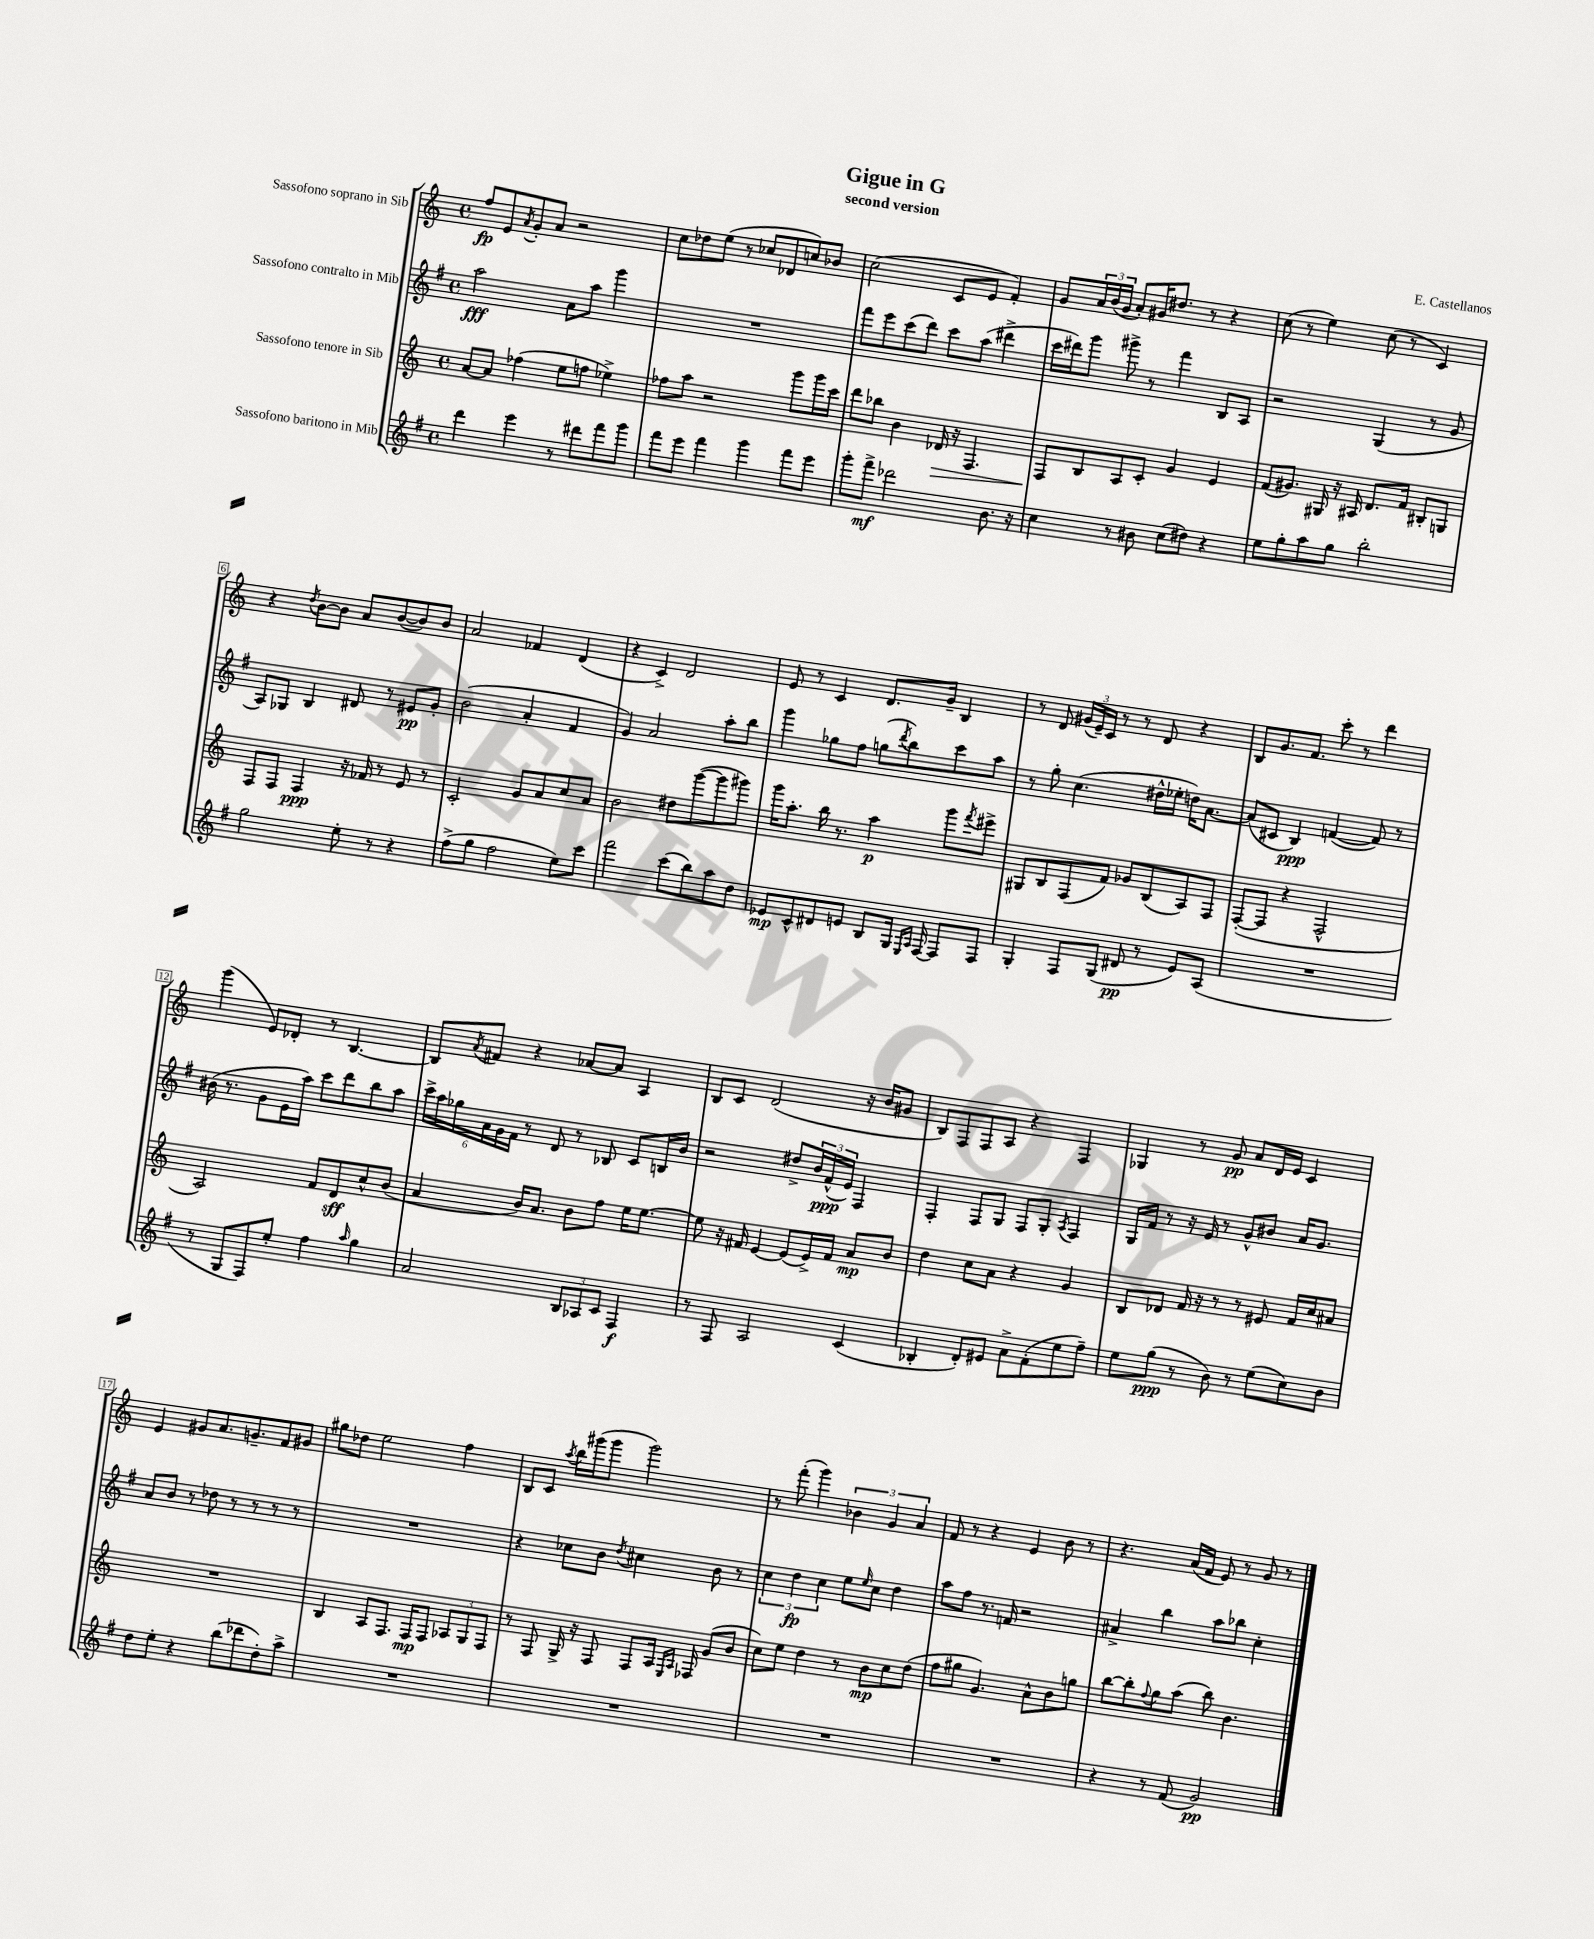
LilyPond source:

\header { title = "Gigue in G" composer = "E. Castellanos" subtitle = "second version" }
<<
\new StaffGroup <<
\new Staff = "s0" \with { instrumentName = "Sassofono soprano in Sib" } {
    \clef treble \key c \major \defaultTimeSignature \time 4/4
    f''8\fp e'8 \acciaccatura { a'8 } g'8-. a'8 r2 |
    c''8 des''8 e''8( r8 ces''8 des'8 c''8) bes'8 |
    c''2( c'8 e'8 f'4-.) |
    g'8 \tuplet 3/2 { a'16 b'16( g'16 } a'8-.) gis'16 dis''8. r8 r4 |
    c''8( r8 e''4) c''8( r8 c'4) |
    r4 \acciaccatura { d''8 } b'8~ b'8 a'8 b'8~( b'8) b'8 |
    a'2 fes'4 d'4( |
    r4 c'4->) d'2 |
    e'8 r8 c'4 d'8. g'16-- b4 |
    r8 d'8 \tuplet 3/2 { gis'16( e'16--) c'16 } r8 r8 d'8 r4 |
    b8 g'8. f'8. c'''8-. r8 d'''4 |
    g'''4( e'8) des'8-. r8 b4.~ |
    b8 \acciaccatura { a'8 } fis'8 r4 aes'8~ aes'8 a4 |
    b8 c'8 d'2( r16 b'16 gis'8 |
    b8) f8 f8 a8 r4 f4 |
    ges4 r8 g'8\pp a'8 d'16 e'16 c'4 |
    e'4 gis'8 a'8. g'8.-- f'8 gis'8 |
    gis''8 des''8 e''2 f''4 |
    b8 c'8 \acciaccatura { a''8 } b''16 gis'''16( gis'''8 gis'''2) |
    r8 f'''8-.( g'''4) \tuplet 3/2 { bes'4 g'4 a'4 } |
    f'8 r8 r4 e'4 b'8 r8 |
    r4. a'16( f'16 e'8) r8 g'8 r8 \bar "|." |
}
\new Staff = "s1" \with { instrumentName = "Sassofono contralto in Mib" } {
    \clef treble \key g \major \defaultTimeSignature \time 4/4
    a''2\fff a'8 a''8 g'''4 |
    R1 |
    fis'''8 e'''8 c'''8( d'''8) c'''8 a''8( dis'''4-> |
    c'''16 dis'''16) g'''8 gis'''8-> r8 fis'''4 b8 a8 |
    r2 g4( r8 g'8 |
    a8) ges8 b4 dis'8 r8 eis'8\pp g'8-. |
    b'2( a'4-. fis'4 |
    g'4) a'2 a''8-. b''8 |
    g'''4 ges''8 fis''8 g''8( \acciaccatura { d'''8 } b''8) c'''8 a''8 |
    r8 g''8-. c''4.( dis''16-^ ees''16-. d''16) a'8.~ |
    a'8( cis'8 b4\ppp) f'4~( f'8) r8 |
    bis'16( r8. g'8 e'16 a''16) c'''8 d'''8 b''8 a''8 |
    \tuplet 6/4 { c'''16-> a''16 ges''16 a'16 g'16 fis'16 } r8 d'8 r8 bes8 c'8 b16 b'16 |
    r2 dis''8-> \tuplet 3/2 { b'16 fis'16-^\ppp( e'16) } fis4 |
    fis4-. fis8 g8 fis8 g8-. \acciaccatura { a8 } fis4 |
    g16 fis'16 r8 r16 e'16 r8 g'8-^ bis'8 a'16 g'8. |
    a'8 b'8 r8 des''8 r8 r8 r8 r8 |
    R1 |
    r4 ces''8 b'8 \acciaccatura { d''8 } cis''4 b'8 r8 |
    \tuplet 3/2 { c''4 d''4\fp c''4 } e''8 \grace { e''16 } c''8 d''4 |
    a''8 fis''8 r8. f'16 r2 |
    ais'4-> b''4 a''8 bes''8 c''4-. \bar "|." |
}
\new Staff = "s2" \with { instrumentName = "Sassofono tenore in Sib" } {
    \clef treble \key c \major \defaultTimeSignature \time 4/4
    a'8~ a'8 fes''4( e''8 f''8 ees''4->) |
    fes''8 a''8 r2 g'''8 g'''16 c'''16 |
    d'''8 bes''8 b'4 des'16\> r16 f4. |
    f8\! b8 a8 c'8-. g'4 e'4 |
    f'8( gis'8.) gis16 r16 ais16 d'8. f'16 bis8-. g8 |
    f8 f8 f4\ppp r16 fes'16 r8 e'8 r8 |
    c'2-. g'8 a'8 c''8 a'8 |
    b'2 dis''8 g'''8~( g'''8 gis'''8) |
    g'''16 a''8.-. b''16 r8. a''4\p g'''8 \acciaccatura { f'''8 } eis'''8-> |
    gis8 b8 f8( f'8) ges'8 b8( a8) f8 |
    f8~-.( f8 r4 f2-^ |
    a2) f'8 d'8\sff c''8-^ b'8( |
    a'4 b'16) a'8. b'8 f''8 e''16 e''8.~ |
    e''8 r16 fis'16 e'4~ e'8( e'16->) fis'16 a'8\mp b'8 |
    d''4 c''8 a'8 r4 g'4 |
    b8 des'8 f'16 r16 r8 r8 eis'8 f'16 c''16 ais'8 |
    R1 |
    b4 a8 f8. f16\mp f8 \tuplet 3/2 { aes8 g8 f8 } |
    r8 f8 g16-> r16 f8 f8 a16 \grace { e16 a16 } fes16 g'8( b'8 |
    c''8) e''8 d''4 r8 b'8\mp c''8 d''8( |
    f''8 gis''8 g'4.) a'8-^ b'8 g''8 |
    b''8~ b''8-. \appoggiatura { f''8 } g''8 a''8( b''8) b'4. \bar "|." |
}
\new Staff = "s3" \with { instrumentName = "Sassofono baritono in Mib" } {
    \clef treble \key g \major \defaultTimeSignature \time 4/4
    d'''4 e'''4 r8 dis'''8 fis'''8 g'''8 |
    fis'''8 e'''8 fis'''4 g'''4 fis'''8 e'''8 |
    g'''8-. fis'''8->\mf des'''2 b'8. r16 |
    c''4 r8 bis'8 c''8( dis''8) r4 |
    e''8 g''8-. a''8 g''8 b''2-. |
    g''2 e''8-. r8 r4 |
    fis''8->( g''8 fis''2 e''8) c'''8 |
    fis'''2 c'''8( b''8) a''8 d''8 |
    ees'8\mp c'8-^ dis'8 e'8 b8 g16 \grace { e16 a16 } fis16~ fis8 fis8 |
    g4-. fis8 g8( dis'8\pp r8 e'8) a8( |
    R1 |
    r8 g8 fis8) e''8-. fis''4 \grace { a''16 } g''4 |
    a'2 \tuplet 3/2 { b8 aes8 c'8 } fis4\f |
    r8 fis8 a2 c'4( |
    bes4-. d'8-.) eis'8 a'8-> fis'8-.( e''8 fis''8--) |
    e''8 g''8\ppp( r8 b'8) r8 e''8( c''8) b'8 |
    d''8 e''8-. r4 b''8( des'''8 d''8-.) a''8-> |
    R1 |
    R1 |
    R1 |
    R1 |
    r4 r8 fis'8( g'2\pp) \bar "|." |
}
>>
>>
\layout { \context { \Score \override BarNumber.stencil = #(make-stencil-boxer 0.1 0.3 ly:text-interface::print) } }
